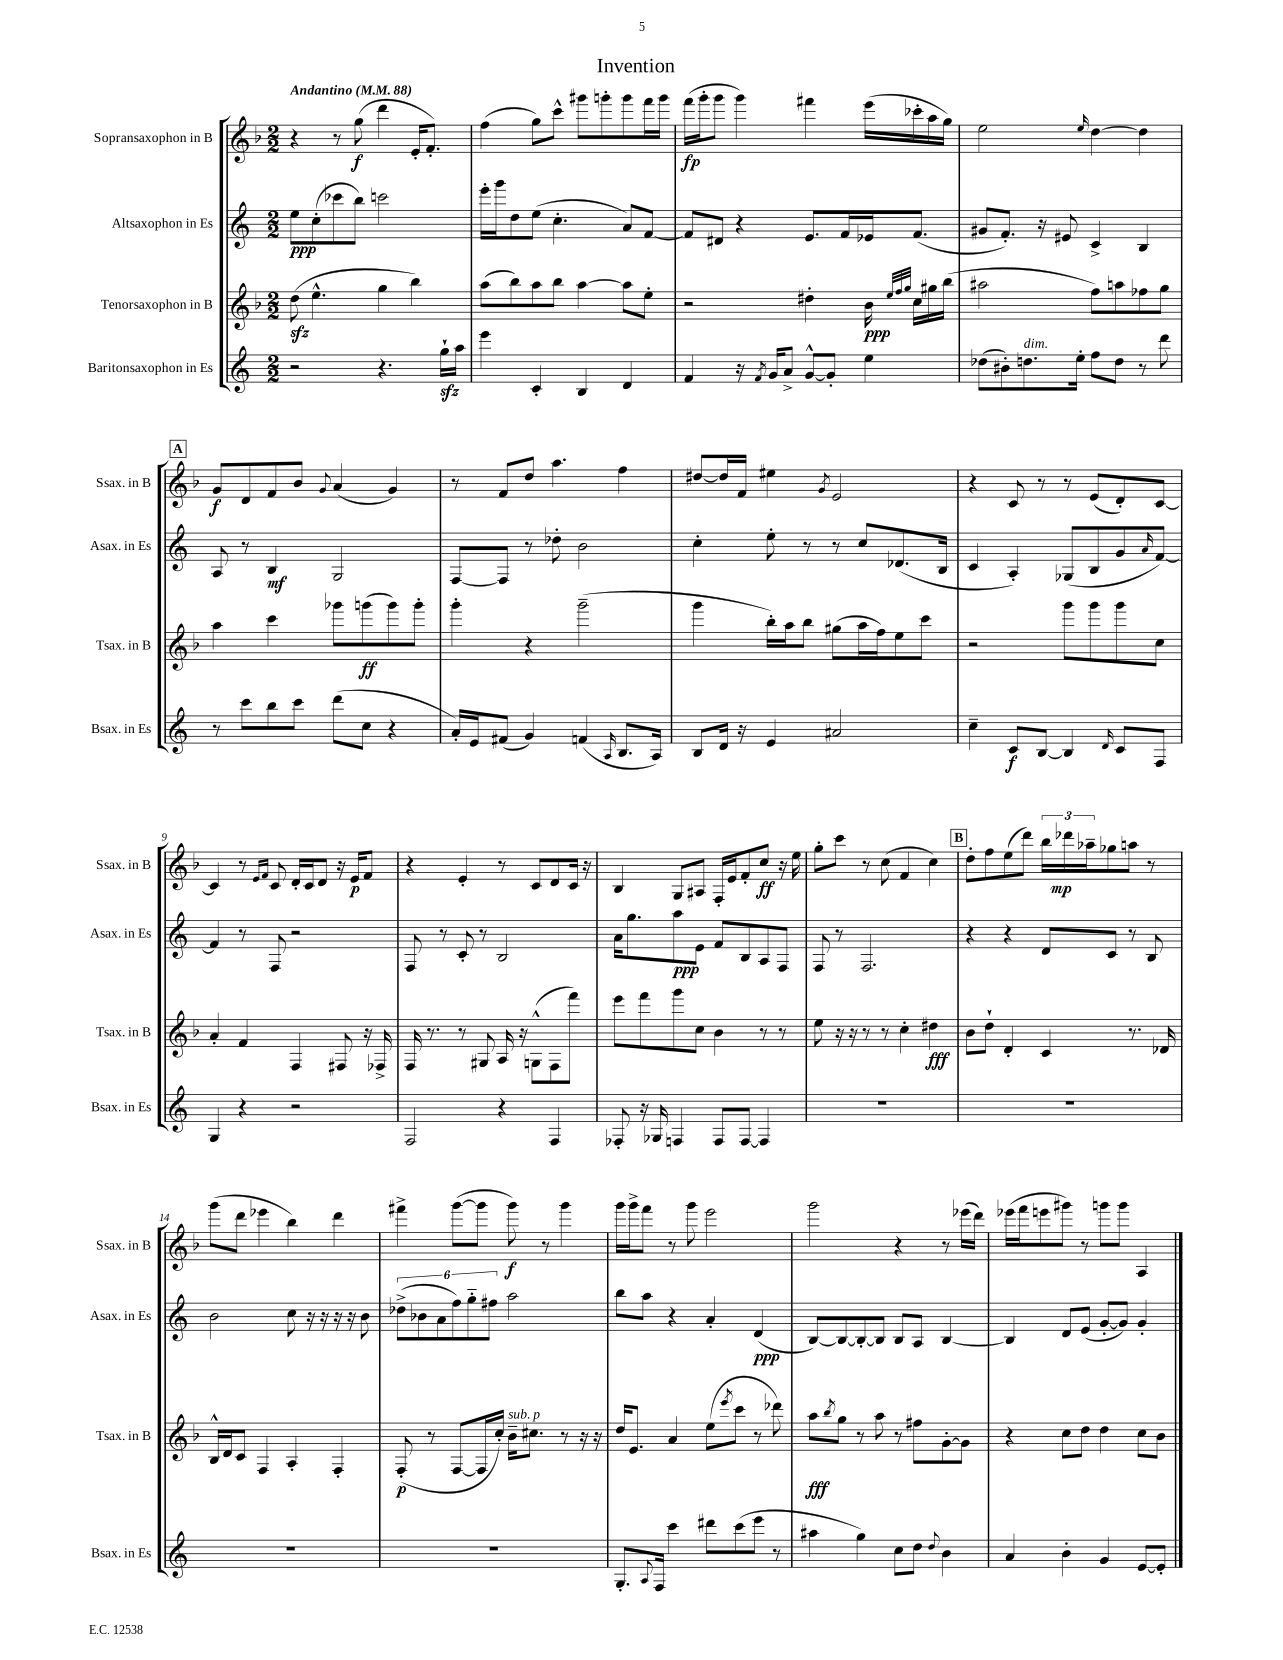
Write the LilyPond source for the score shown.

\header { title = "Invention" }
<<
\new StaffGroup <<
\new Staff = "s0" \with { instrumentName = "Sopransaxophon in B" shortInstrumentName = "Ssax. in B" } {
    \clef treble \key f \major \numericTimeSignature \time 2/2 \tempo "Andantino" 4 = 88
    r4 r8 g''8\f( d'''4 e'16-. f'8.-.) |
    f''4( g''8) c'''8-^ gis'''8 g'''8-. g'''8 f'''16 g'''16 |
    f'''16\fp( g'''16-. g'''8 g'''4) fis'''4 e'''16( ces'''16-. a''16 g''16) |
    e''2 \grace { e''16 } d''4~ d''4 |
    \mark \markup { \box "A" } g'8\f d'8 f'8 bes'8 \appoggiatura { g'8 } a'4( g'4) |
    r8 f'8 d''8 a''4. f''4 |
    dis''8~ dis''16 f'16 eis''4 \acciaccatura { g'8 } e'2 |
    r4 c'8 r8 r8 e'8( d'8-.) c'8~ |
    c'4 r8 \grace { e'16 f'16 } c'8 d'16-. c'16 d'8 r16 e'16\p f'8 |
    r4 e'4-. r8 c'8 d'8 c'16 r16 |
    bes4 g8 ais8 f16-. e'16 f'8-. c''8\ff r16 e''16 |
    g''8-. c'''8 r8 c''8( f'4 c''4) |
    \mark \markup { \box "B" } d''8-. f''8 e''8( d'''8) \tuplet 3/2 { bes''16 des'''16\mp aes''16-- } ges''8 a''8 r8 |
    g'''8( d'''8 ees'''4 bes''4) d'''4 |
    fis'''4-> g'''8~( g'''8 g'''8\f) r8 g'''4 |
    g'''16 g'''16-> f'''8 r8 g'''8 e'''2 |
    g'''2 r4 r8 ees'''16( d'''16) |
    ees'''16( f'''16 e'''8 gis'''8) r8 g'''8 g'''8 a4 \bar "|." |
}
\new Staff = "s1" \with { instrumentName = "Altsaxophon in Es" shortInstrumentName = "Asax. in Es" } {
    \clef treble \key c \major \numericTimeSignature \time 2/2
    e''8\ppp c''8-.( ces'''8 b''8) c'''2 |
    e'''16-. g'''16 d''8 e''8( c''4.-. a'8) f'8~ |
    f'8 dis'8 r4 e'8. f'16 ees'16 f'8.( |
    gis'8 f'8.-.) r16 eis'8 c'4-> b4 |
    \mark \markup { \box "A" } a8 r8 b4\mf g2 |
    f8~ f8 r8 des''8-. b'2 |
    c''4-. e''8-. r8 r8 c''8 des'8.( b16 |
    c'4 a4-.) ges8( b8 g'8 \grace { a'16 } f'8~) |
    f'4 r8 f8 r2 |
    f8 r8 c'8-. r8 b2 |
    a'16 g''8. a''8\ppp e'8 f'8 b8 a8 f8 |
    f8 r8 f2. |
    \mark \markup { \box "B" } r4 r4 d'8 c'8 r8 b8 |
    b'2 c''8 r16 r16 r16 r16 b'8 |
    \tuplet 6/4 { des''8->( bes'8 a'8 f''8) g''8-_ fis''8 } a''2 |
    b''8 a''8 r4 a'4-. d'4\ppp( |
    b8~) b8~ b8~-. b8 b8 a8 b4~ |
    b4 d'8 e'8( g'8~-. g'8) g'4-. \bar "|." |
}
\new Staff = "s2" \with { instrumentName = "Tenorsaxophon in B" shortInstrumentName = "Tsax. in B" } {
    \clef treble \key f \major \numericTimeSignature \time 2/2
    d''8\sfz( e''4.-^ g''4 bes''4) |
    a''8( bes''8) a''8 bes''8 a''4~ a''8 e''8-. |
    r2 dis''4-. bes'16\ppp \grace { e''32 f''32 g''32 } c''16 gis''16 bes''16( |
    ais''2 f''8) a''8 fes''8 g''8 |
    \mark \markup { \box "A" } a''4 c'''4 ges'''8 g'''8\ff( g'''8) g'''8-. |
    g'''4-. r4 g'''2--( |
    g'''4 bes''16-.) a''16 bes''8 gis''8( a''16 f''16) e''8 c'''8 |
    r2 g'''8 g'''8 g'''8 c''8 |
    a'4-. f'4 f4 fis8 r16 fes16-> |
    f16 r8. r8 gis8 a16 r16 g8-^( f8 f'''8) |
    e'''8 f'''8 g'''8 c''8 bes'4 r8 r8 |
    e''8 r16 r16 r8 r8 c''4-. dis''4\fff |
    \mark \markup { \box "B" } bes'8 d''8-! d'4-. c'4 r8. des'16 |
    bes16-^ d'16 c'8 f4 a4-. f4-. |
    f8-.\p( r8 f8~ f16 c''16-.) bes'16--^\markup { \italic "sub. p" } cis''8. r8 r16 r16 |
    d''16 e'8. a'4 e''8( \acciaccatura { e'''8 } c'''8 r8 des'''8) |
    a''8\fff \acciaccatura { bes''8 } g''8 r8 a''8 r8 fis''8 g'8~-. g'8 |
    r4 c''8 d''8 d''4 c''8 bes'8 \bar "|." |
}
\new Staff = "s3" \with { instrumentName = "Baritonsaxophon in Es" shortInstrumentName = "Bsax. in Es" } {
    \clef treble \key c \major \numericTimeSignature \time 2/2
    r2 r4. g''16-!\sfz a''16 |
    e'''4 c'4-. b4 d'4 |
    f'4 r16 \acciaccatura { f'8 } g'16 a'8-> g'8~-^ g'8-. e''4 |
    des''8( bis'8-.) d''8.^\markup { \italic "dim." } e''16-. f''8 d''8 r8 d'''8 |
    \mark \markup { \box "A" } r8 c'''8 b''8 c'''8 d'''8( c''8 r4 |
    a'16-.) e'16 fis'8( g'4) f'4( \grace { a16 } b8. a16) |
    b8 d'16 r16 e'4 ais'2 |
    c''4-- c'8\f b8~ b4 \grace { d'16 } c'8 f8 |
    g4 r4 r2 |
    f2 r4 f4 |
    fes8-. r16 ges16 f4 f8 f8~ f4 |
    R1 |
    \mark \markup { \box "B" } R1 |
    R1 |
    R1 |
    g8.-. \appoggiatura { a8 } f16 c'''4 dis'''8 c'''8( e'''8 r8 |
    ais''4 g''4) c''8 d''8 \appoggiatura { d''8 } b'4 |
    a'4 b'4-. g'4 e'8~ e'8-. \bar "|." |
}
>>
>>
